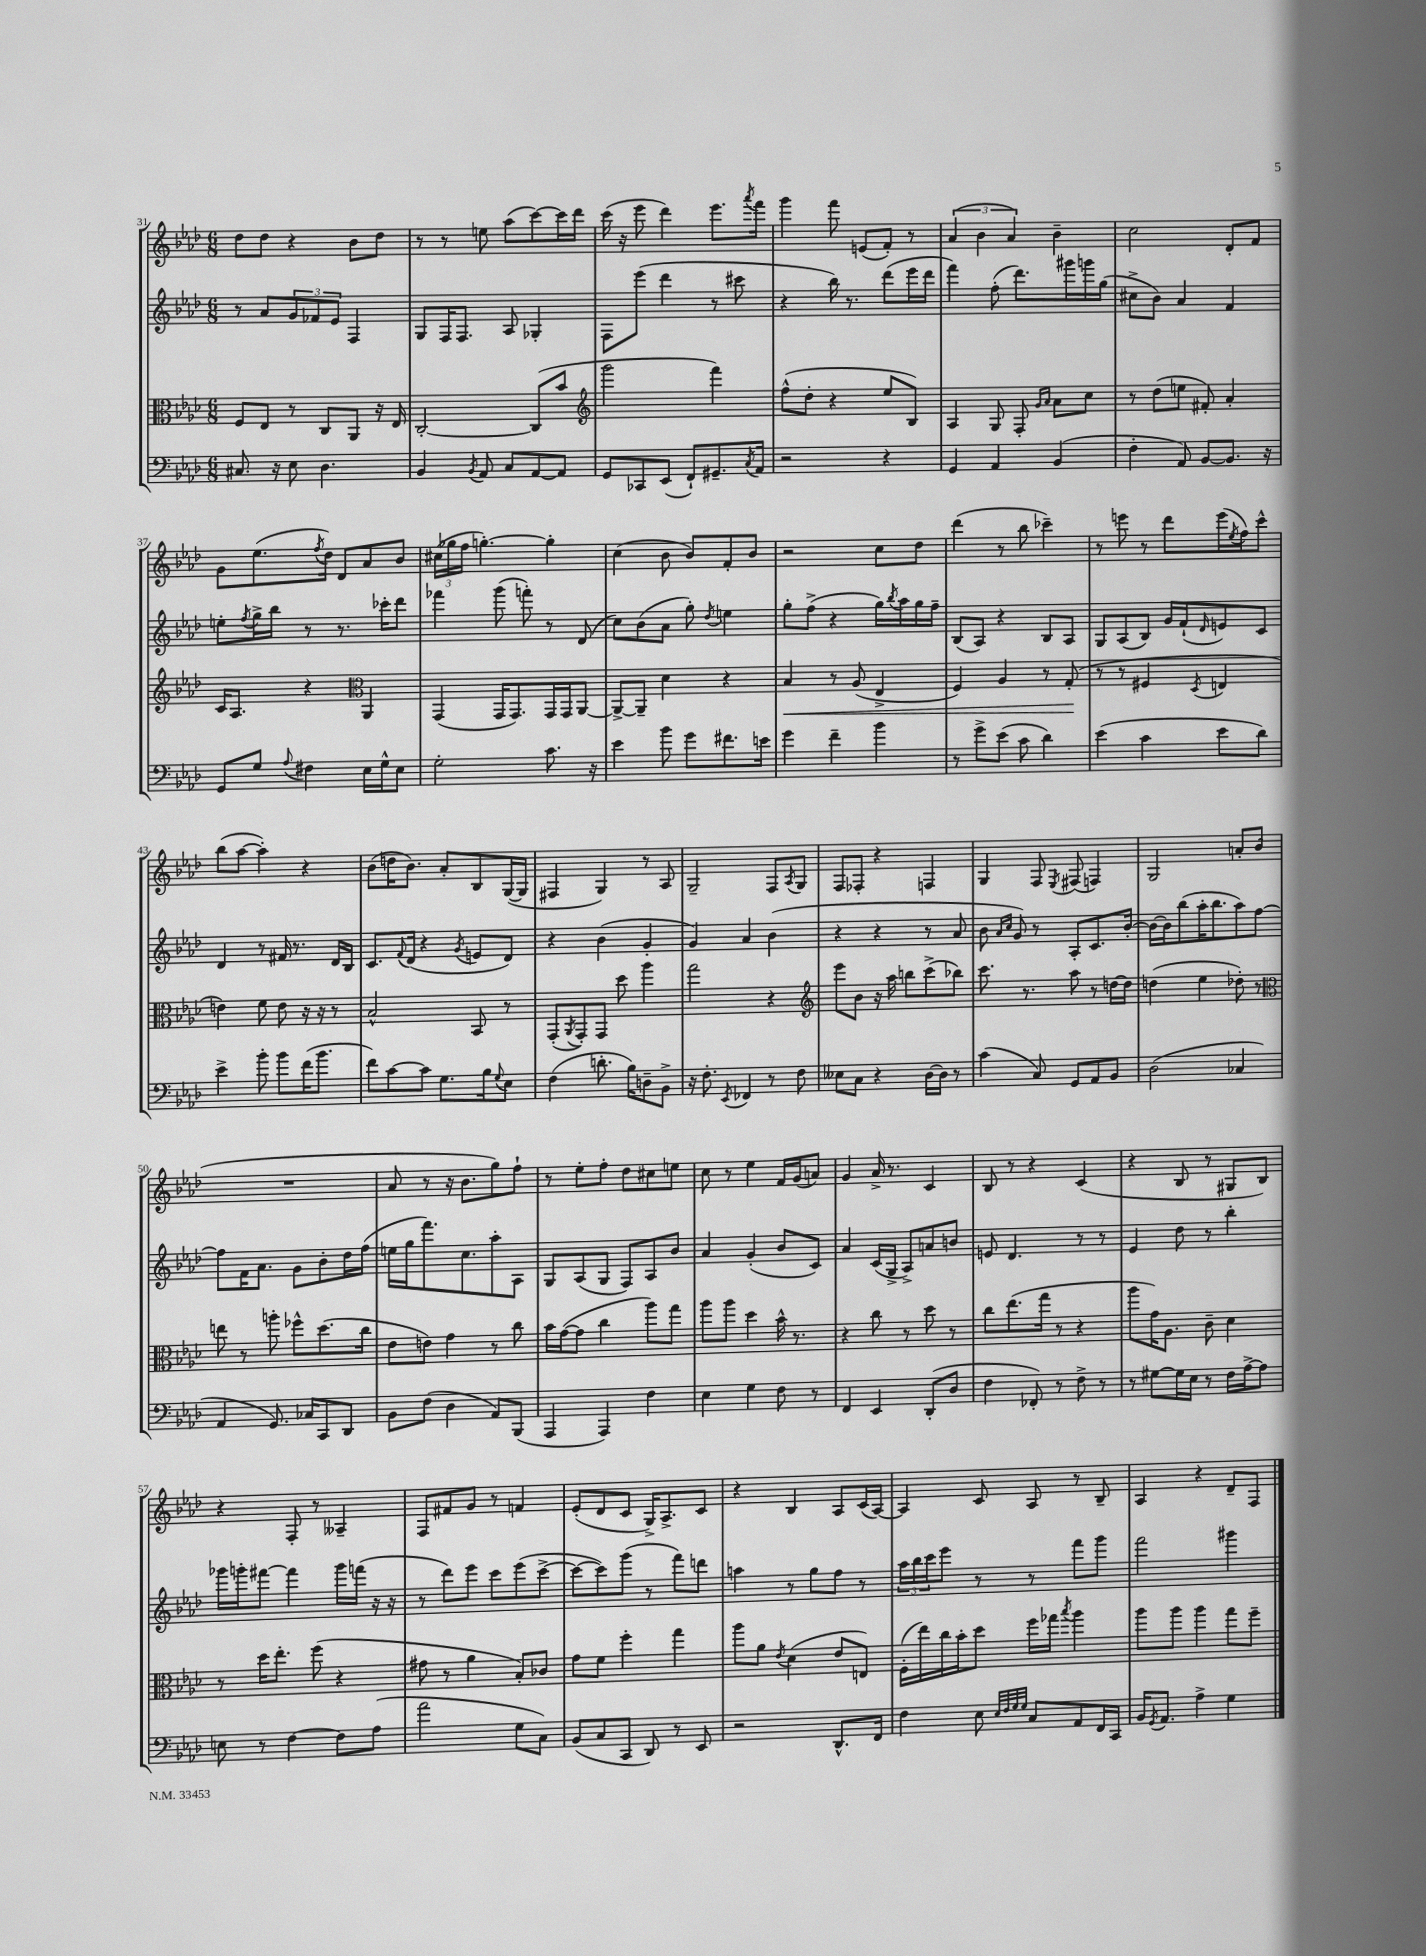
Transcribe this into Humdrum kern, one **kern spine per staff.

**kern	**kern	**kern	**kern
*staff4	*staff3	*staff2	*staff1
*clefF4	*clefC3	*clefG2	*clefG2
*k[b-e-a-d-]	*k[b-e-a-d-]	*k[b-e-a-d-]	*k[b-e-a-d-]
*M6/8	*M6/8	*M6/8	*M6/8
8.C#	8F	8r	8dd-
.	8E-	8a-	8dd-
16r	.	.	.
8E-	8r	12g	4r
.	.	12f-	.
4.D-	8C	.	.
.	.	12e-	.
.	8AA-	4F	8b-
.	16r	.	8dd-
.	16E-	.	.
=	=	=	=
4BB-	[2C'	8G	8r
.	.	16F	8r
.	.	8.F	.
8qBB-	.	.	.
8AA-	.	.	8ee
8C	.	8A-	(8aa-
[8AA-	(8C]	4G-'	[8ccc)
8AA-]	8b-	.	16ccc]
.	.	.	16ddd-
=	=	=	=
*	*clefG2	*	*
8GG	2ggg	8F	(16ccc
.	.	.	16r
8CC-	.	(8eee-	8eee-
(8EE-	.	4ddd-	4ddd-)
8FF`)	.	.	.
8.GG#~	4fff)	8r	8.eee-
.	.	8ccc#	.
8qC	.	.	8qaaa-
16AA-	.	.	16fff
=	=	=	=
2r	(8ff^^	4r	4ggg
.	8dd-'	.	.
.	4r	16bb-)	8fff
.	.	8.r	.
.	.	.	(8e
4r	8ee-	(8ddd-	8f')
.	8B-)	16eee-	8r
.	.	16ddd-	.
=	=	=	=
4GG	4A-	4fff)	(6a-
.	.	.	6b-
4AA-	8G	(8ff'	.
.	.	.	6a-)
.	8F'	8.ddd-)	.
.	16qqg	.	.
.	16qqa-	.	.
(4BB-	8a-	.	4b-~
.	.	16ggg#	.
.	8cc	16ggg	.
.	.	(16gg	.
=	=	=	=
4F'	8r	8cc#^	2cc
.	(8dd-	8b-)	.
8AA-)	8ee	4a-	.
[8BB-	8f#')	.	.
8.BB-]	4a-'	4f	8d-'
.	.	.	8f
16r	.	.	.
=	=	=	=
8GG	16c	8ee'	8g
.	8.A-	.	.
.	.	8qff	.
8G	.	16gg^	(8.ee-
.	.	16bb-	.
8qqA-	.	.	.
4F#	4r	8r	.
.	.	.	8qff
.	.	.	16dd-)
.	.	8.r	8d-
*	*clefC3	*	*
16E-	4AA-	.	8a-
16G^^	.	16ccc-'	.
8E-	.	8ddd-	8b-
=	=	=	=
2G'	(4GG	4fff-	(24cc#
.	.	.	24gg-
.	.	.	24ff
.	.	.	[4.gg')
.	16GG	(8ggg	.
.	8.GG)	.	.
.	.	8fff')	.
8.c	16GG	8r	4gg']
.	16GG	.	.
.	[8AA-	(8d-	.
16r	.	.	.
=	=	=	=
4e-	8AA-^_	8cc)	(4cc
.	8AA-~]	(8b-	.
8b-	4d-	8a-	8b-
8g	.	8gg')	8b-)
.	.	8qdd-	.
8.f#	4r	4ee	8f'
.	.	.	8b-
16e	.	.	.
=	=	=	=
4g	4B-	8gg'	2r
.	.	(8ff^	.
4f~	8r	4r	.
.	(8A-	.	.
4b-	4E-^	16gg)	8cc
.	.	8qbb-	.
.	.	16aa-	.
.	.	16gg	8dd-
.	.	16ff~	.
=	=	=	=
8r	4F)	(8B-	(4ddd-
8g^	.	8A-)	.
(8e-	4A-	4r	8r
8c	.	.	8bb-
4d-)	8r	8B-	4ccc-~)
.	(8G'	8A-	.
=	=	=	=
(4e-	8r	8G	8r
.	8r	(8A-	8eee
4c	4F#	8B-)	8r
.	.	16g	8ddd-
.	.	(16f`	.
.	8qD-	16qqd-	.
8e-	4E	8e)	(16eee
.	.	.	8qee-
.	.	.	16ff)
8d-)	.	8c	8ccc^^
=	=	=	=
4e-^	4e)	4d-	(8bb-
.	.	.	[8aa-
8b-'	8f	8r	4aa-'])
8b-	8e	16f#	.
.	.	8.r	.
(16f	16r	.	4r
8.b-	16r	.	.
.	8r	16d-	.
.	.	16B-	.
=	=	=	=
8f)	2B-^^	8.c	(8b-
[8c	.	.	16dd
.	.	8qqf	.
.	.	(16d-	8.b-)
8c]	.	4r	.
8.G	.	.	8a-'
.	.	8qg	.
.	8BB-	8e	8B-
16B-	.	.	.
8qqG	.	.	.
8E-	8r	8d-)	([16G
.	.	.	16G]
=	=	=	=
(4F	(8GG'	4r	4F#
.	8qAA-	.	.
.	8GG')	.	.
8.d'	8GG	(4b-	4G)
.	8dd-	.	.
16B-)	.	.	.
8D~	4aa-	4g'	8r
8BB-^	.	.	8A-
=	=	=	=
16r	2gg	4g)	2G~
8.F'	.	.	.
8qEE-	.	.	.
4FF-	.	4a-	.
8r	4r	(4b-	8F
.	.	.	8qA-
8F	.	.	8G
=	=	=	=
*	*clefG2	*	*
8E--	8eee-	4r	8F
8C	8b-	.	8F-'
4r	16r	4r	4r
.	16aa-	.	.
.	8bb	.	.
[16D-	(8ccc^	8r	4F
16D-]	.	.	.
8r	8bb-)	8a-	.
=	=	=	=
(4c	8.ccc	8b-	4G
.	.	16qqa-	.
.	.	16qqcc	.
.	.	8g)	.
.	8.r	.	.
8C)	.	8r	8F
.	.	.	8qE-
8GG	8aa-	8A-'	(8F#
8AA-	8r	8.c	4F)
8BB-	[16dd	.	.
.	16dd]	[16b-'	.
=	=	=	=
(2D-	(4dd	16b-_	2G
.	.	16b-]	.
.	.	(8bb-	.
.	4ee-	16aa-'	.
.	.	8.bb-	.
4C-	8dd-')	8aa-)	8a'
.	8r	[8ff	(8b-
=	=	=	=
*	*clefC3	*	*
4AA-	8ee	8ff]	2.r
.	8r	16f	.
.	.	8.a-	.
8.GG)	8aa'	.	.
.	8ff-^^	8g	.
16C-	.	.	.
8CC	(8.dd-	8b-'	.
8DD-	.	16dd-	.
.	16cc	(16ff	.
=	=	=	=
8BB-	8e-	16ee	8a-
.	.	16gg	.
(8F	8e)	8.fff)	8r
4D-	4g	.	16r
.	.	8.cc	8.b-
8AA-)	8r	8aa-'	8gg)
(8BBB-	8cc	8A-	8ff`
=	=	=	=
4AAA-	16b-	8G	8r
.	([16g	.	.
.	8g]	(8A-	8ee-'
4AAA-)	4cc	8G	8ff'
.	.	8F)	8dd-
4F	8aa-)	8A-	8cc#
.	8gg	8b-	8ee
=	=	=	=
4E-	8aa-	4a-	8cc
.	8aa-	.	8r
4G	4dd-	(4g'	4ee-
8F	16b-^^	8b-	16f
.	8.r	.	(16g
8r	.	8c)	8a)
=	=	=	=
4FF	4r	4a-	4g
4EE-	8cc	(16c	16a-^
.	.	16G^	8.r
.	8r	8A-^)	.
(8DD-'	8dd-	8a	4c
8D-	8r	8b	.
=	=	=	=
4F	8cc	8e	8B-
.	(8.ee-	4.d-	8r
8FF-')	.	.	4r
.	16gg	.	.
8r	8r	.	.
8F^	4r	8r	(4c
8r	.	8r	.
=	=	=	=
8r	8aa-	4e-	4r
[8G#	16g)	.	.
.	8.A-	.	.
16G#]	.	8dd-	8B-
16E-	.	.	.
8r	8c~	8r	8r
16F	4d-	4bb-'	8G#
[16A-^	.	.	.
8A-]	.	.	8B-)
=	=	=	=
8E	8r	16ggg-	4r
.	.	16ggg'	.
8r	16dd-	[8fff#	.
.	8.ee-'	.	.
[4F	.	4fff#]	8F'
.	(8ff	.	8r
8F]	4r	16ggg	4A--~
.	.	(16fff	.
(8A-	.	16r	.
.	.	16r	.
=	=	=	=
2a-	8g#	8r	8F
.	8r	8ddd-)	8f#
.	4a-	8eee-	8g
.	.	8ccc	8r
8G	8B-')	(8eee-	4f
8C)	8c-	[8ccc^	.
=	=	=	=
(8BB-	8g	8ccc_	(8e-'
8C	8f	8ccc])	8d-
8CC	4ff'	(8ggg	8c
8DD-)	.	8r	16G^)
.	.	.	8.A-^
8r	4gg	8fff)	.
8EE-	.	8ddd	8c
=	=	=	=
2r	8aa-	4aa	4r
.	8a-	.	.
.	8qe-	.	.
.	(4d-	8r	4B-
.	.	8gg	.
8.DD-^^	8e-	8ff	8A-
.	8E)	8r	(16c
16FF	.	.	[16A-)
=	=	=	=
4F	(16F'	24aa-	4A-]
.	.	24bb-	.
.	16ee-)	.	.
.	.	24ccc	.
.	16cc	8eee-	.
.	16b-'	.	.
8E-	8dd-	8r	8c
32qqE-	.	.	.
32qqF	.	.	.
32qqG	.	.	.
32qqG	.	.	.
8C	16ff	8r	8A-
.	16gg-	.	.
.	8qbb-	.	.
8AA-	4aa-	8fff	8r
16FF	.	8ggg	8B-~
16CC	.	.	.
=	=	=	=
16BB-	8aa-	2fff	4A-
8qGG	.	.	.
8.AA-	.	.	.
.	8aa-	.	.
4A-^	4aa-	.	4r
4G	8gg	4ggg#	8d-~
.	8ff~	.	8F
==	==	==	==
*-	*-	*-	*-
